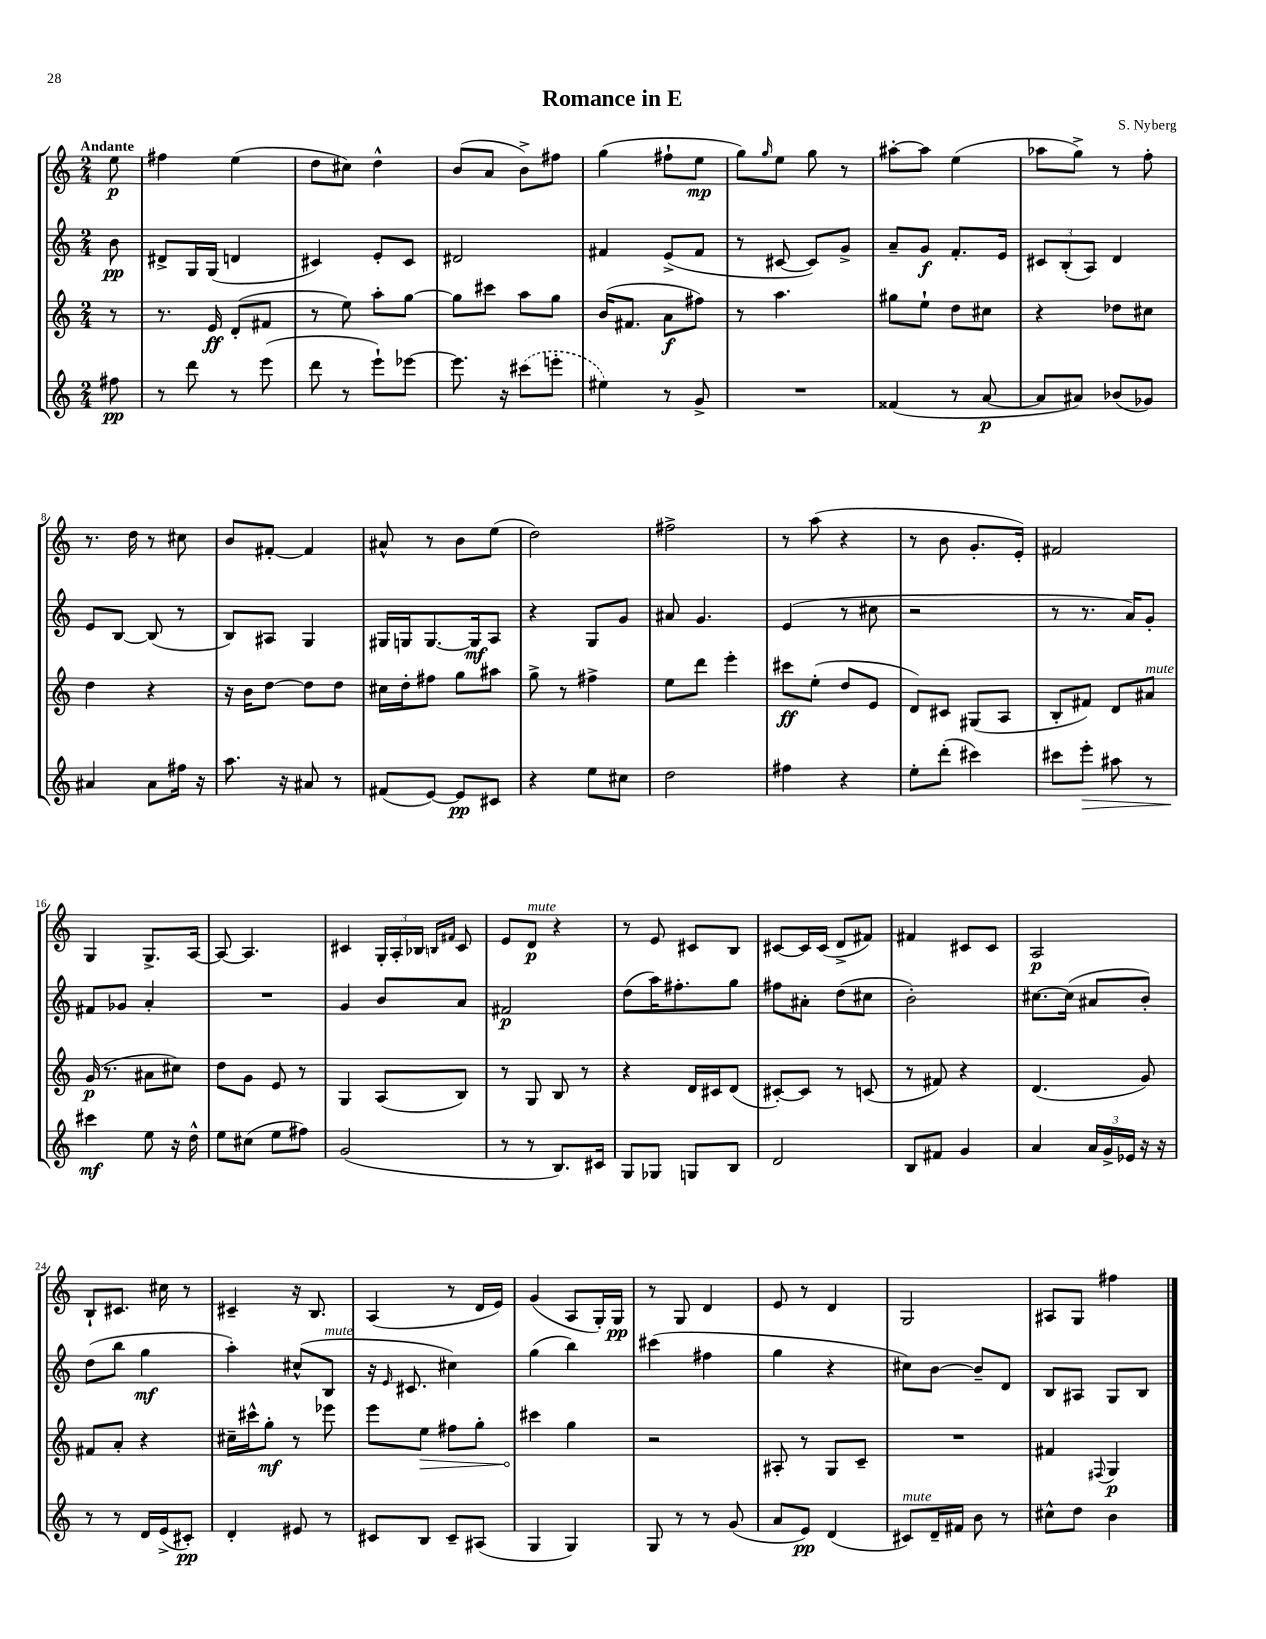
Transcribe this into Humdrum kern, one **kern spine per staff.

**kern	**kern	**kern	**kern
*staff4	*staff3	*staff2	*staff1
*clefG2	*clefG2	*clefG2	*clefG2
*k[]	*k[]	*k[]	*k[]
*M2/4	*M2/4	*M2/4	*M2/4
8ff#\	8r	8b\	8ee\
=	=	=	=
8r	8.r	8d#^/L	4ff#\
8ddd\	.	16G/L	.
.	16e/	(16G/JJ	.
8r	(8d'/L	4d/	(4ee\
(8eee\	8f#/J	.	.
=	=	=	=
8ddd\	8r	4c#/)	8dd\L
8r	8ee\)	.	8cc#\J)
8eee`\L)	8aa'\L	8e'/L	4dd^^\
[8eee-\J	[8gg\J	8c#/J	.
=	=	=	=
8.eee-\]	8gg\]L	2d#/	(8b/L
.	8ccc#\J	.	8a/J
16r	.	.	.
(8ccc#\L	8aa\L	.	8b^\L)
8eee'\J	8gg\J	.	8ff#\J
=	=	=	=
4ee#\)	(16b/LK	4f#/	(4gg\
.	8.f#/J	.	.
8r	8a\L	(8e^/L	8ff#`\L
8g^/	8ff#\J)	8f#/J	8ee\J
=	=	=	=
2r	8r	8r	8gg\L)
.	.	.	16qqgg/
.	4.aa\	[8c#/	8ee\J
.	.	8c#/]L)	8gg\
.	.	8g^/J	8r
=	=	=	=
(4f##/	8gg#\L	8a~/L	[8aa#'\L
.	8ee`\J	8g/J	8aa#\]J
8r	8dd\L	8.f'/L	(4ee\
[8a/	8cc#\J	.	.
.	.	16e/Jk	.
=	=	=	=
8a/]L	4r	12c#/L	8aa-\L
.	.	(12B'/	.
8a#/J)	.	.	8gg^\J)
.	.	12A/J)	.
(8b-/L	8dd-\L	4d/	8r
8g-/J)	8cc#\J	.	8ff'\
=	=	=	=
4a#/	4dd\	8e/L	8.r
.	.	[8B/J	.
.	.	.	16dd\
8a#\L	4r	(8B/]	8r
16ff#\Jk	.	8r	8cc#\
16r	.	.	.
=	=	=	=
8.aa\	16r	8B/L)	8b/L
.	16b\LK	.	.
.	[8dd\J	8A#/J	[8f#'/J
16r	.	.	.
8a#/	8dd\]L	4G/	4f#/]
8r	8dd\J	.	.
=	=	=	=
(8f#/L	16cc#\LL	16G#/LL	8a#^^/
.	16dd'\J	16G/J	.
[8e/J)	8ff#\J	[8.G/	8r
8e/]L	8gg\L	.	8b\L
.	.	16G/]k	.
8c#/J	8aa#\J	8A/J	(8ee\J
=	=	=	=
4r	8gg^\	4r	2dd\)
.	8r	.	.
8ee\L	4ff#^\	8G/L	.
8cc#\J	.	8g/J	.
=	=	=	=
2dd\	8ee\L	8a#/	2ff#^\
.	8ddd\J	4.g/	.
.	4eee'\	.	.
=	=	=	=
4ff#\	8ccc#\L	(4e/	8r
.	(8ee'\J	.	(8aa\
4r	8dd/L	8r	4r
.	8e/J	8cc#\	.
=	=	=	=
8ee'\L	8d/L)	2r	8r
(8ddd'\J	8c#/J	.	8b\
4ccc#\)	(8G#/L	.	8.g'/L
.	8A/J	.	.
.	.	.	16e'/Jk)
=	=	=	=
8ccc#\L	8B'/L	8r	2f#/
8eee'\J	8f#/J)	8.r	.
8aa#\	8d/L	.	.
.	.	16a/LK)	.
8r	8a#/J	8g'/J	.
=	=	=	=
4ccc#\	(16g/	8f#/L	4G/
.	8.r	.	.
.	.	8g-/J	.
8ee\	8a#\L	4a'/	8.G^/L
16r	8cc#\J)	.	.
16dd^^\	.	.	[16A/Jk
=	=	=	=
8ee\L	8dd\L	2r	8A/_
(8cc#\J	8g\J	.	4.A/]
8ee\L	8e/	.	.
8ff#\J)	8r	.	.
=	=	=	=
(2g/	4G/	4g/	4c#/
.	(8A/L	8b/L	24G'/LL
.	.	.	24A'/
.	.	.	24B-/JJ
.	.	.	16qqB/LL
.	.	.	16qqf#/JJ
.	8B/J)	8a/J	8c#/
=	=	=	=
8r	8r	2f#/	8e/L
8r	8G/	.	8d/J
8.B/L)	8B/	.	4r
.	8r	.	.
16c#/Jk	.	.	.
=	=	=	=
8G/L	4r	(8dd\L	8r
8G-/J	.	16aa\K)	8e/
.	.	8.ff#'\	.
8G/L	16d/LL	.	8c#/L
.	16c#/J	.	.
8B/J	(8d/J	8gg\J	8B/J
=	=	=	=
2d/	[8c#'/L)	8ff#\L	[8c#/L
.	8c#/]J	8a#'\J	16c#/]L
.	.	.	(16c#/JJ
.	8r	(8dd\L	8d^/L
.	(8c/	8cc#\J	8f#/J)
=	=	=	=
8B/L	8r	2b'\)	4f#/
8f#/J	8f#/)	.	.
4g/	4r	.	8c#/L
.	.	.	8c#/J
=	=	=	=
4a/	(4.d/	[8.cc#\L	2A/
.	.	(16cc#\]Jk	.
24a/LL	.	8a#/L	.
24g^/	.	.	.
24e-/JJ	.	.	.
16r	8g/)	8b'/J)	.
16r	.	.	.
=	=	=	=
8r	8f#/L	(8dd\L	8B`/L
8r	8a'/J	8bb\J	8.c#/J
16d/LL	4r	4gg\	.
(16e^/J	.	.	16cc#\
8c#'/J)	.	.	8r
=	=	=	=
4d'/	16cc#~\LL	4aa'\)	4c#~/
.	16ccc#^^\J	.	.
.	8gg'\J	.	.
8e#/	8r	(8cc#^^/L	16r
.	.	.	8.B/
8r	8eee-\	8B/J	.
=	=	=	=
8c#/L	8eee\L	16r	(4A/
.	.	16qqe/	.
.	.	8.c#/	.
8B/J	8ee\J	.	.
8c#~/L	8ff#\L	4cc#\)	8r
(8A#/J	8gg'\J	.	16d/LL
.	.	.	16e/JJ)
=	=	=	=
4G/	4ccc#\	(4gg\	(4g/
4G/)	4gg\	4bb\)	8A/L
.	.	.	16G'/L)
.	.	.	16G/JJ
=	=	=	=
8G/	2r	(4ccc#\	8r
8r	.	.	8G/
8r	.	4ff#\	4d/
(8g/	.	.	.
=	=	=	=
8a/L	8A#'/	4gg\	8e/
8e/J)	8r	.	8r
(4d/	8G/L	4r	4d/
.	8c~/J	.	.
=	=	=	=
8c#/L)	2r	8cc#\L)	2G/
16d~/L	.	[8b\J	.
16f#/JJ	.	.	.
8b\	.	8b~/]L	.
8r	.	8d/J	.
=	=	=	=
8cc#^^\L	4f#/	8B/L	8A#/L
8dd\J	.	8A#/J	8G/J
.	8qqF#/	.	.
4b\	4G/	8G/L	4ff#\
.	.	8B/J	.
==	==	==	==
*-	*-	*-	*-
